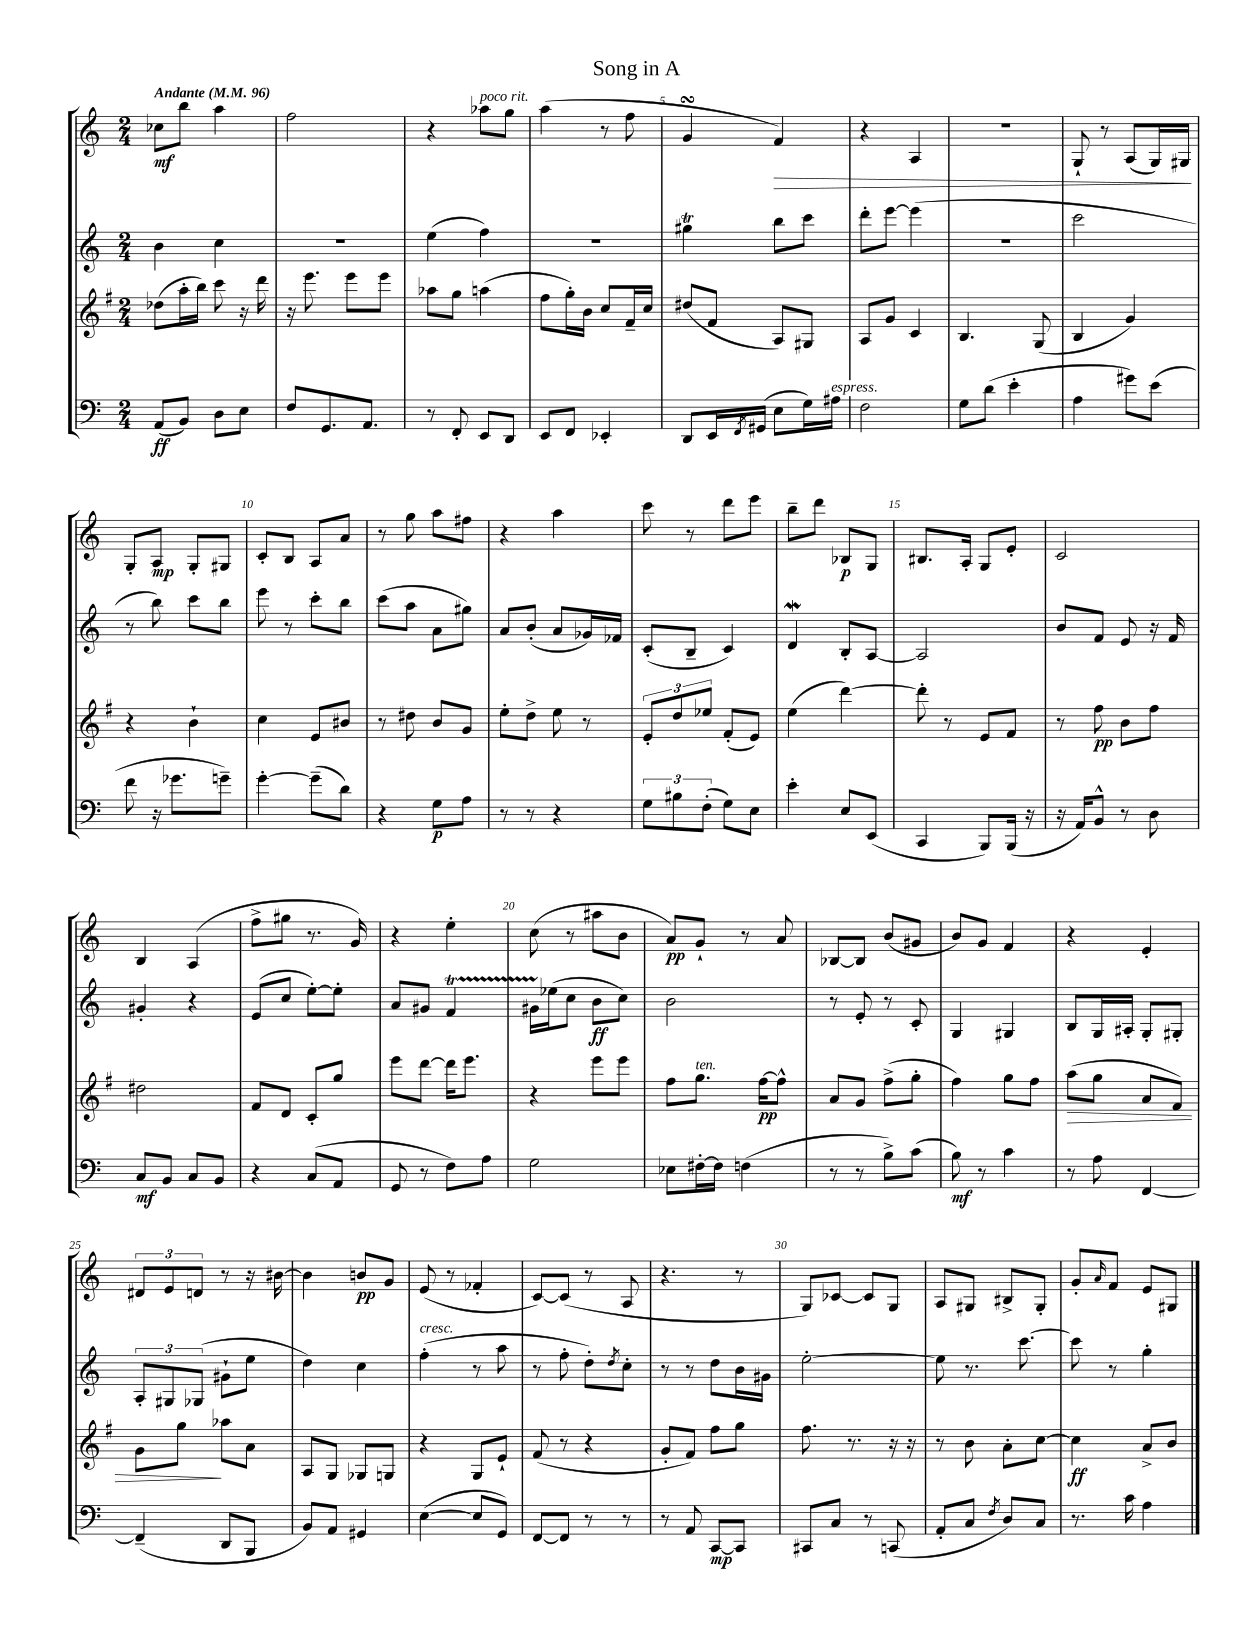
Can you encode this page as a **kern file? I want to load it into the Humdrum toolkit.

**kern	**dynam	**kern	**dynam	**kern	**dynam	**kern	**dynam
*part4	*part4	*part3	*part3	*part2	*part2	*part1	*part1
*staff4	*staff4	*staff3	*staff3	*staff2	*staff2	*staff1	*staff1
*clefF4	*	*clefG2	*	*clefG2	*	*clefG2	*
*k[]	*	*k[f#]	*	*k[]	*	*k[]	*
*M2/4	*	*M2/4	*	*M2/4	*	*M2/4	*
*MM96	*	*MM96	*	*MM96	*	*MM96	*
=1	=1	=1	=1	=1	=1	=1	=1
!	!	!	!	!	!	!LO:TX:a:B:t=Andante	!
(8AA/L	ff	(8dd-X\L	.	4b\	.	8cc-X\L	mf
8BB/J)	.	16aa'\L	.	.	.	8bb\J	.
.	.	16bb\JJ)	.	.	.	.	.
8D\L	.	8ccc\	.	4cc\	.	4aa\	.
8E\J	.	16r	.	.	.	.	.
.	.	16ddd\	.	.	.	.	.
=2	=2	=2	=2	=2	=2	=2	=2
8F/L	.	16r	.	2r	.	2ff\	.
.	.	8.eee\	.	.	.	.	.
8.GG/	.	.	.	.	.	.	.
.	.	8eee\L	.	.	.	.	.
8.AA/J	.	.	.	.	.	.	.
.	.	8eee\J	.	.	.	.	.
=3	=3	=3	=3	=3	=3	=3	=3
8r	.	8aa-X\L	.	(4ee\	.	4r	.
8FF'/	.	8gg\J	.	.	.	.	.
!	!	!	!	!	!	!LO:TX:a:i:t=poco rit.	!
8EE/L	.	(4aan\	.	4ff\)	.	8aa-X\L	.
8DD/J	.	.	.	.	.	8gg\J	.
=4	=4	=4	=4	=4	=4	=4	=4
8EE/L	.	8ff#\L	.	2r	.	(4aa\	.
8FF/J	.	16gg'\L)	.	.	.	.	.
.	.	16b\JJ	.	.	.	.	.
4EE-X'/	.	8cc/L	.	.	.	8r	.
.	.	16f#~/L	.	.	.	8ff\	.
.	.	16cc/JJ	.	.	.	.	.
=5	=5	=5	=5	=5	=5	=5	=5
8DD/L	.	(8dd#X/L	.	4gg#Xt\	.	4gsSSS/	.
16EE/L	.	8f#/J	.	.	.	.	.
8qFF/	.	.	.	.	.	.	.
(16GG#X/JJ	.	.	.	.	.	.	.
!	!	!	!	!	!	!	!LO:HP:b
8E\L	.	8A/L)	.	8bb\L	.	4f/)	>
16G\L)	.	8G#X/J	.	8ccc\J	.	.	.
!LO:TX:a:i:t=espress.	!	!	!	!	!	!	!
16A#X\JJ	.	.	.	.	.	.	.
=6	=6	=6	=6	=6	=6	=6	=6
2F\	.	8A/L	.	8ddd'\L	.	4r	.
.	.	8g/J	.	[8eee\J	.	.	.
.	.	4c/	.	(4eee\]	.	4A/	.
=7	=7	=7	=7	=7	=7	=7	=7
8G\L	.	4.B/	.	2r	.	2r	.
(8d\J	.	.	.	.	.	.	.
4e'\	.	.	.	.	.	.	.
.	.	(8G/	.	.	.	.	.
=8	=8	=8	=8	=8	=8	=8	=8
4A\	.	4B/	.	2ccc\	.	8G`/	.
.	.	.	.	.	.	8r	.
8g#X\L)	.	4g/)	.	.	.	(8A/L	.
(8e\J	.	.	.	.	.	16G/L)	.
.	.	.	.	.	.	16G#X/JJ	.
.	.	.	.	.	.	.	]
!!LO:LB:g=z
=9	=9	=9	=9	=9	=9	=9	=9
8f\	.	4r	.	8r	.	8G'/L	.
16r	.	.	.	8bb\)	.	8A/J	mp
8.g-X\L	.	.	.	.	.	.	.
.	.	4b`\	.	8ccc\L	.	8G'/L	.
8gn~\J)	.	.	.	8bb\J	.	8G#X/J	.
=10	=10	=10	=10	=10	=10	=10	=10
[4g'\	.	4cc\	.	8eee\	.	8c'/L	.
.	.	.	.	8r	.	8B/J	.
(8g~\L]	.	8e/L	.	8ccc'\L	.	8A/L	.
8d\J)	.	8b#X/J	.	8bb\J	.	8a/J	.
=11	=11	=11	=11	=11	=11	=11	=11
4r	.	8r	.	(8ccc\L	.	8r	.
.	.	8dd#X\	.	8aa\J	.	8gg\	.
8G\L	p	8b/L	.	8a\L	.	8aa\L	.
8A\J	.	8g/J	.	8gg#X\J)	.	8ff#X\J	.
=12	=12	=12	=12	=12	=12	=12	=12
8r	.	8ee'\L	.	8a/L	.	4r	.
8r	.	8dd^\J	.	(8b'/J	.	.	.
4r	.	8ee\	.	8a/L	.	4aa\	.
.	.	8r	.	16g-X/L)	.	.	.
.	.	.	.	16f-X/JJ	.	.	.
=13	=13	=13	=13	=13	=13	=13	=13
12G\L	.	12e'/L	.	(8c'/L	.	8ccc\	.
12B#X\	.	12dd/	.	.	.	.	.
.	.	.	.	8B~/J	.	8r	.
(12F'\J	.	12ee-X/J	.	.	.	.	.
8G\L)	.	(8f#'/L	.	4c/)	.	8ddd\L	.
8E\J	.	8e/J)	.	.	.	8eee\J	.
=14	=14	=14	=14	=14	=14	=14	=14
4e'\	.	(4ee\	.	4dW/	.	8bb~\L	.
.	.	.	.	.	.	8ddd\J	.
8E/L	.	[4ddd\)	.	8B'/L	.	8B-X/L	p
(8EE/J	.	.	.	[8A/J	.	8G/J	.
=15	=15	=15	=15	=15	=15	=15	=15
4CC/	.	8ddd'\]	.	2A/]	.	8.B#X/L	.
.	.	8r	.	.	.	.	.
.	.	.	.	.	.	16A'/Jk	.
8BBB/L)	.	8e/L	.	.	.	8G/L	.
(16BBB/Jk	.	8f#/J	.	.	.	8e'/J	.
16r	.	.	.	.	.	.	.
=16	=16	=16	=16	=16	=16	=16	=16
16r	.	8r	.	8b/L	.	2c/	.
16AA/KL)	.	.	.	.	.	.	.
8BB^^/J	.	8ff#\	pp	8f/J	.	.	.
8r	.	8b\L	.	8e/	.	.	.
8D\	.	8ff#\J	.	16r	.	.	.
.	.	.	.	16f/	.	.	.
!!LO:LB:g=z
=17	=17	=17	=17	=17	=17	=17	=17
8C/L	mf	2dd#X\	.	4g#X'/	.	4B/	.
8BB/J	.	.	.	.	.	.	.
8C/L	.	.	.	4r	.	(4A/	.
8BB/J	.	.	.	.	.	.	.
=18	=18	=18	=18	=18	=18	=18	=18
4r	.	8f#/L	.	(8e/L	.	8ff^\L	.
.	.	8d/J	.	8cc/J	.	8gg#X\J	.
(8C/L	.	8c'/L	.	[8ee'\L)	.	8.r	.
8AA/J	.	8gg/J	.	8ee'\J]	.	.	.
.	.	.	.	.	.	16g/)	.
=19	=19	=19	=19	=19	=19	=19	=19
8GG/	.	8eee\L	.	8a/L	.	4r	.
8r	.	[8ddd\J	.	8g#X/J	.	.	.
8F\L)	.	16ddd\KL]	.	4fT/	.	4ee'\	.
.	.	8.eee\J	.	.	.	.	.
8A\J	.	.	.	.	.	.	.
=20	=20	=20	=20	=20	=20	=20	=20
2G\	.	4r	.	16g#XTTT\LL	.	(8cc\	.
.	.	.	.	(16ee-X\J	.	.	.
.	.	.	.	8cc\J	.	8r	.
.	.	8eee\L	.	8b\L	ff	8aa#X\L	.
.	.	8eee\J	.	8cc\J)	.	8b\J	.
=21	=21	=21	=21	=21	=21	=21	=21
8E-X\L	.	8ff#\L	.	2b\	.	8a/L)	pp
!	!	!LO:TX:a:i:t=ten.	!	!	!	!	!
[16F#X'\L	.	8.gg\J	.	.	.	8g`/J	.
16F#\JJ]	.	.	.	.	.	.	.
(4Fn\	.	.	.	.	.	8r	.
.	.	[16ff#\KL	pp	.	.	.	.
.	.	8ff#^^\J]	.	.	.	8a/	.
=22	=22	=22	=22	=22	=22	=22	=22
8r	.	8a/L	.	8r	.	[8B-X/L	.
8r	.	8g/J	.	8e'/	.	8B-/J]	.
8B^\L)	.	(8ff#^\L	.	8r	.	(8b/L	.
(8c\J	.	8gg'\J	.	8c'/	.	8g#X/J	.
=23	=23	=23	=23	=23	=23	=23	=23
8B\)	mf	4ff#\)	.	4G/	.	8b/L)	.
8r	.	.	.	.	.	8g/J	.
4c\	.	8gg\L	.	4G#X/	.	4f/	.
.	.	8ff#\J	.	.	.	.	.
=24	=24	=24	=24	=24	=24	=24	=24
!	!	!	!LO:HP:b	!	!	!	!
8r	.	(8aa\L	>	8B/L	.	4r	.
8A\	.	8gg\J	.	16G/L	.	.	.
.	.	.	.	16A#X'/JJ	.	.	.
[4FF/	.	8a/L	.	8G'/L	.	4e'/	.
.	.	8f#/J)	.	8G#X'/J	.	.	.
!!LO:LB:g=z
=25	=25	=25	=25	=25	=25	=25	=25
(4FF~/]	.	8g\L	.	12A'/L	.	12d#X/L	.
.	.	.	.	12G#X/	.	12e/	.
.	.	8gg\J	.	.	.	.	.
.	.	.	.	(12G-X/J	.	12dn/J	.
8DD/L	.	8aa-X\L	]	8g#X`\L	.	8r	.
8BBB/J	.	8a\J	.	8ee\J	.	16r	.
.	.	.	.	.	.	[16b#X\	.
=26	=26	=26	=26	=26	=26	=26	=26
8BB/L)	.	8A/L	.	4dd\)	.	4b#\]	.
8AA/J	.	8G/J	.	.	.	.	.
4GG#X/	.	8G-X/L	.	4cc\	.	8bn/L	pp
.	.	8Gn/J	.	.	.	8g/J	.
=27	=27	=27	=27	=27	=27	=27	=27
!	!	!	!	!LO:TX:a:i:t=cresc.	!	!	!
([4E\	.	4r	.	(4ff'\	.	(8e/	.
.	.	.	.	.	.	8r	.
8E/L]	.	8G/L	.	8r	.	4f-X'/	.
8GG/J)	.	8e`/J	.	8aa\	.	.	.
=28	=28	=28	=28	=28	=28	=28	=28
[8FF/L	.	(8f#/	.	8r	.	[8c/L)	.
8FF/J]	.	8r	.	8ff'\	.	(8c/J]	.
8r	.	4r	.	8dd'\L)	.	8r	.
.	.	.	.	8qdd/	.	.	.
8r	.	.	.	8cc'\J	.	8A/	.
=29	=29	=29	=29	=29	=29	=29	=29
8r	.	8g'/L	.	8r	.	4.r	.
8AA/	.	8f#/J)	.	8r	.	.	.
[8CC/L	mp	8ff#\L	.	8dd\L	.	.	.
8CC/J]	.	8gg\J	.	16b\L	.	8r	.
.	.	.	.	16g#X\JJ	.	.	.
=30	=30	=30	=30	=30	=30	=30	=30
8CC#X/L	.	8.ff#\	.	[2ee'\	.	8G/L)	.
8C/J	.	.	.	.	.	[8c-X/J	.
.	.	8.r	.	.	.	.	.
8r	.	.	.	.	.	8c-/L]	.
(8CCn/	.	16r	.	.	.	8G/J	.
.	.	16r	.	.	.	.	.
=31	=31	=31	=31	=31	=31	=31	=31
8AA'/L	.	8r	.	8ee\]	.	8A/L	.
8C/J	.	8b\	.	8.r	.	8G#X/J	.
8qF/	.	.	.	.	.	.	.
8D/L)	.	8a'\L	.	.	.	8B#X^/L	.
.	.	.	.	[8.ccc\	.	.	.
8C/J	.	[8cc\J	.	.	.	8G#'/J	.
=32	=32	=32	=32	=32	=32	=32	=32
8.r	.	4cc\]	ff	8ccc\]	.	8g'/L	.
.	.	.	.	.	.	16qqa/	.
.	.	.	.	8r	.	8f/J	.
16c\	.	.	.	.	.	.	.
4A\	.	8a^/L	.	4gg'\	.	8e/L	.
.	.	8b/J	.	.	.	8G#X/J	.
==	==	==	==	==	==	==	==
*-	*-	*-	*-	*-	*-	*-	*-
